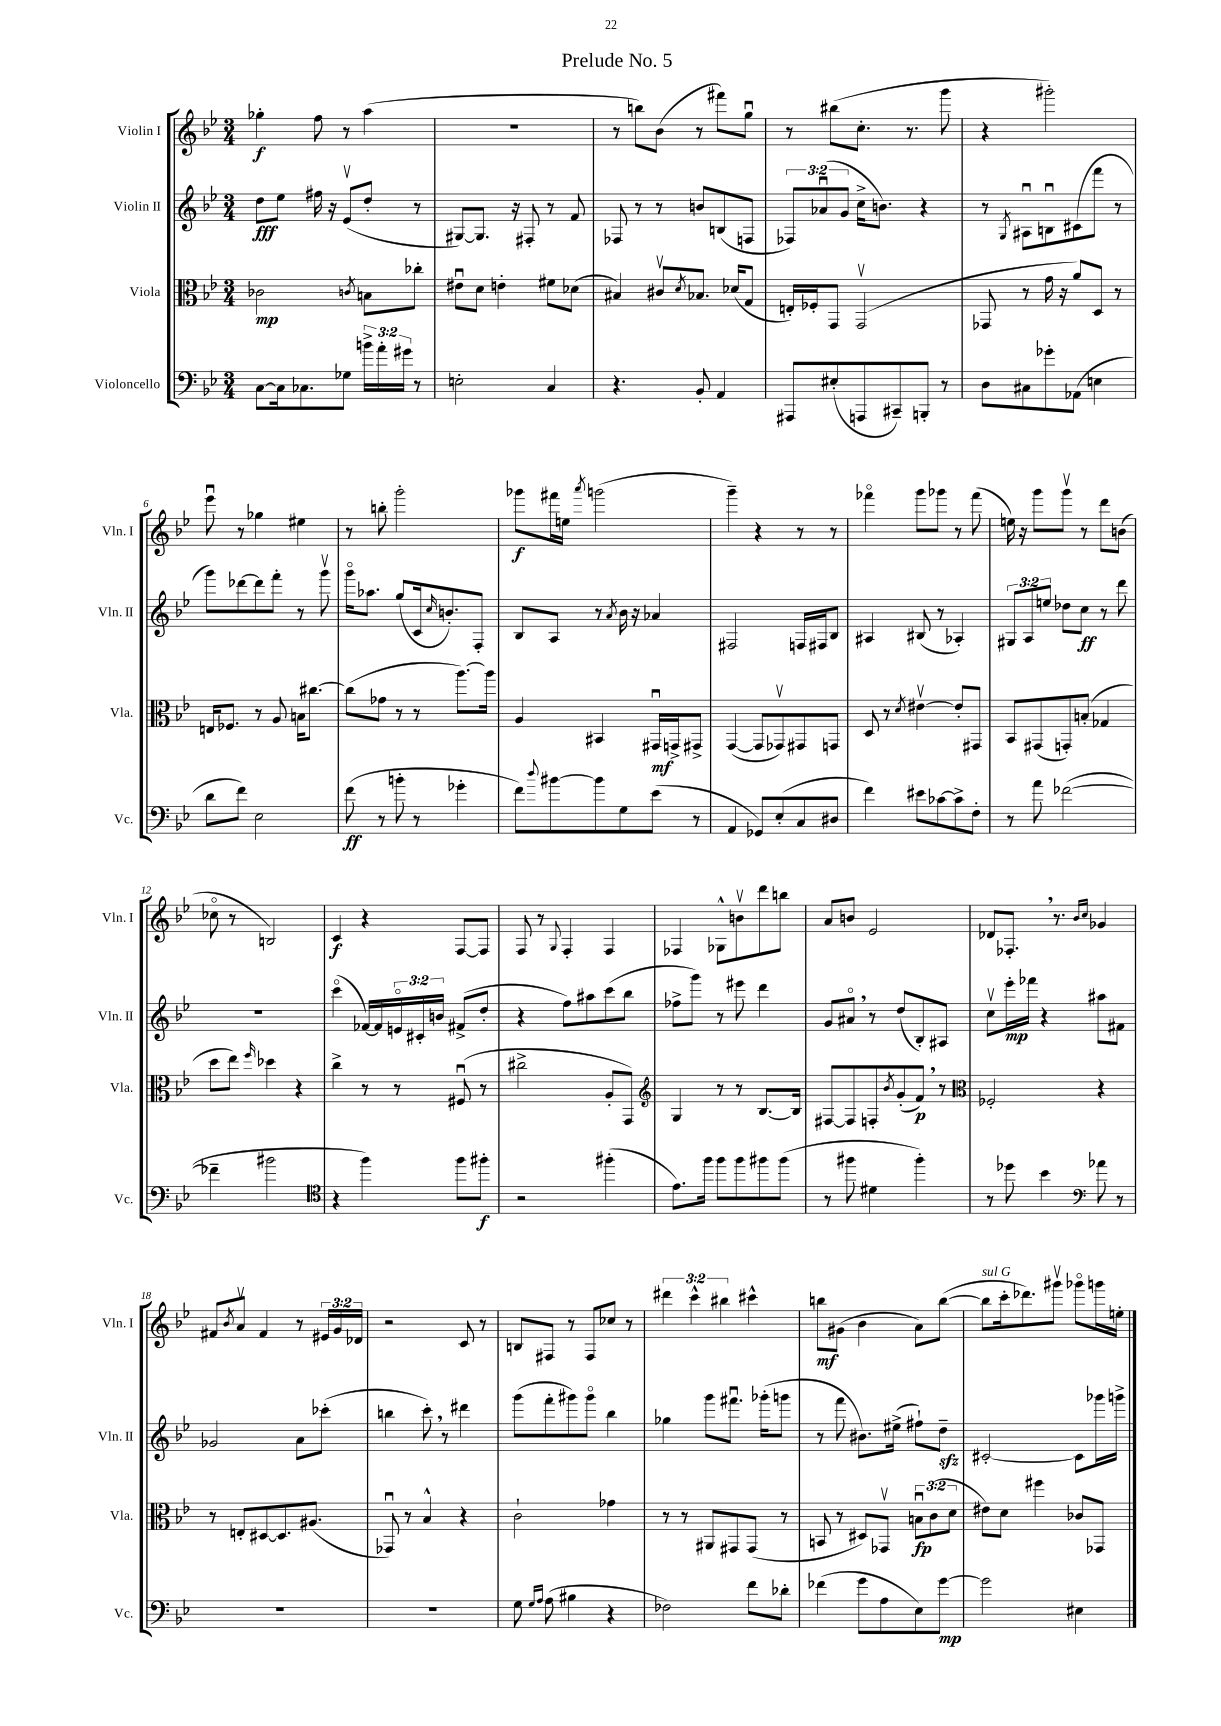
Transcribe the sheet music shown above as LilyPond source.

\header { title = "Prelude No. 5" }
<<
\new StaffGroup <<
\new Staff = "s0" \with { instrumentName = "Violin I" shortInstrumentName = "Vln. I" } {
    \clef treble \key bes \major \numericTimeSignature \time 3/4 \override Staff.TupletNumber.text = #tuplet-number::calc-fraction-text
    ges''4-.\f f''8 r8 a''4( |
    R2. |
    r8 b''8) bes'8( r8 fis'''8) g''8\downbow |
    r8 bis''8( c''8.-. r8. g'''8 |
    r4 gis'''2-.) |
    ees'''8\downbow r8 ges''4 eis''4 |
    r8 b''8-. g'''2-. |
    ges'''8\f fis'''16 e''16 \acciaccatura { a'''8 } g'''2( |
    g'''4--) r4 r8 r8 |
    fes'''4\flageolet g'''8 ges'''8 r8 fes'''8( |
    e''16) r16 g'''8 g'''8\upbow r8 d'''8 b'8( |
    ces''8\flageolet r8 b2) |
    c'4\f r4 f8~ f8 |
    f8 r8 \appoggiatura { g8 } f4-. f4 |
    fes4 ges8-^ b'8\upbow d'''8 b''8 |
    a'8 b'8 ees'2 |
    des'8 fes8.-. \breathe r8. \grace { bes'16 c''16 } ges'4 |
    fis'8 \acciaccatura { bes'8 } a'8\upbow fis'4 r8 \tuplet 3/2 { eis'16 g'16 des'16 } |
    r2 c'8 r8 |
    b8 fis8 r8 fis8 ces''8 r8 |
    \tuplet 3/2 { dis'''4 c'''4-^ bis''4 } cis'''4-^ |
    b''8\mf gis'8( bes'4 a'8) b''8~( |
    b''8^\markup { \italic "sul G" } c'''16-. des'''8.) gis'''8\upbow ges'''8\flageolet g'''16 e''16-. \bar "|." |
}
\new Staff = "s1" \with { instrumentName = "Violin II" shortInstrumentName = "Vln. II" } {
    \clef treble \key bes \major \numericTimeSignature \time 3/4 \override Staff.TupletNumber.text = #tuplet-number::calc-fraction-text
    d''8\fff ees''8 fis''16 r16 ees'8\upbow( d''8-. r8 |
    gis8~) gis8. r16 fis8-. r8 f'8 |
    fes8 r8 r8 b'8 b8( f8 |
    \tuplet 3/2 { fes8) aes'8\downbow( g'8 } c''16-> b'8.) r4 |
    r8 \acciaccatura { g8 } ais8\downbow b8\downbow cis'8( f'''8 r8 |
    g'''8) des'''8~ des'''8 f'''8-. r8 g'''8\upbow |
    g'''16\flageolet aes''8. g''8( c'16 \grace { c''16 } b'8.-.) f8-. |
    bes8 a8 r8 \acciaccatura { a'8 } bes'16 r16 aes'4 |
    fis2 f16 fis16 bes8 |
    ais4 bis8( r8 aes4-.) |
    \tuplet 3/2 { gis8 a8 e''8 } des''8 c''8\ff r8 d'''8 |
    R2. |
    c'''4\flageolet( fes'16~) fes'16 \tuplet 3/2 { e'16\flageolet cis'16-. b'16 } fis'8->( d''8-. |
    r4 f''8) ais''8 c'''8( bes''8 |
    fes''8-> g'''8) r8 eis'''8 d'''4 |
    g'8 ais'8\flageolet \breathe r8 d''8( bes8-.) ais8 |
    c''8\upbow ees'''16-.\mp fes'''16 r4 ais''8 fis'8 |
    ges'2 a'8 ces'''8-.( |
    b''4 c'''8-.) \breathe r8 dis'''4 |
    g'''8( f'''8-. gis'''8) gis'''8\flageolet bes''4 |
    ges''4 g'''8 fis'''8.\downbow ges'''16-.( g'''8 |
    r8 f'''8 bis'8.) eis''16->( fis''8-!) d''8--\sfz |
    cis'2~-. cis'8 ges'''16 g'''16-> \bar "|." |
}
\new Staff = "s2" \with { instrumentName = "Viola" shortInstrumentName = "Vla." } {
    \clef alto \key bes \major \numericTimeSignature \time 3/4 \override Staff.TupletNumber.text = #tuplet-number::calc-fraction-text
    ces'2\mp \acciaccatura { c'8 } b8 ces''8-. |
    eis'8\downbow d'8 e'4-. fis'8 des'8( |
    bis4) cis'8\upbow \acciaccatura { d'8 } bes8. des'16( g8 |
    e16-.) fes16-. g,8 g,2\upbow( |
    ges,8 r8 g'16 r16 a'8) d8 r8 |
    e16 fes8. r8 a8 b16 cis''8.~ |
    cis''8( ges'8 r8 r8 a''8.~) a''16 |
    a4 bis,4 gis,16\downbow\mf g,16-> gis,8-> |
    g,4~( g,8 ges,8\upbow) gis,8 g,8 |
    d8 r8 \acciaccatura { d'8 } eis'4~\upbow eis'8-. gis,8 |
    bes,8 gis,8( g,8-.) b8-.( ges4 |
    d''8 ees''8) \grace { f''16 } des''4 r4 |
    c''4-> r8 r8 fis8\downbow( r8 |
    cis''2-> a8-. g,8) |
    \clef treble g4 r8 r8 bes8.~ bes16 |
    fis8~ fis8 f8-. \acciaccatura { bes'8 } g'8-.( f'8\p) \breathe r8 |
    \clef alto fes2-. r4 |
    r8 e8-. dis8~ dis8. ais8.( |
    ges,8\downbow) r8 bes4-^ r4 |
    c'2-! ges'4 |
    r8 r8 ais,8 gis,8 gis,8( r8 |
    b,8 r8 dis8) ges,8\upbow \tuplet 3/2 { b8\downbow\fp c'8( d'8 } |
    eis'8) d'8 fis''4 ces'8 ges,8 \bar "|." |
}
\new Staff = "s3" \with { instrumentName = "Violoncello" shortInstrumentName = "Vc." } {
    \clef bass \key bes \major \numericTimeSignature \time 3/4 \override Staff.TupletNumber.text = #tuplet-number::calc-fraction-text
    c8~ c16 ces8. ges8 \tuplet 3/2 { b'16-> a'16-. gis'16 } r8 |
    e2-. c4 |
    r4. bes,8-. a,4 |
    ais,,8 eis8-.( a,,8 cis,8--) b,,8-. r8 |
    d8 cis8 ges'8-. aes,8( e4 |
    d'8 f'8) ees2 |
    f'8\ff( r8 b'8-. r8 ges'4-. |
    f'8) \appoggiatura { d''8 } bis'8~ bis'8 g8 ees'8( r8 |
    a,4 ges,8) ees8-.( c8 dis8 |
    f'4) eis'8 ces'8~ ces'8-> f8-. |
    r8 a'8 fes'2~( |
    fes'4-- bis'2 |
    \clef tenor r4 f''4) f''8 fis''8-.\f |
    r2 fis''4-.( |
    ees'8.) f''16 f''8 f''8 fis''8 fis''8( |
    r8 fis''8 dis'4 fis''4-.) |
    r8 des''8 bes'4 \clef bass aes'8 r8 |
    R2. |
    R2. |
    g8 \grace { g16 a16 } a8( bis4 r4 |
    fes2) f'8 des'8-. |
    fes'4( g'8 a8 ees8) g'8~\mp |
    g'2 eis4 \bar "|." |
}
>>
>>
